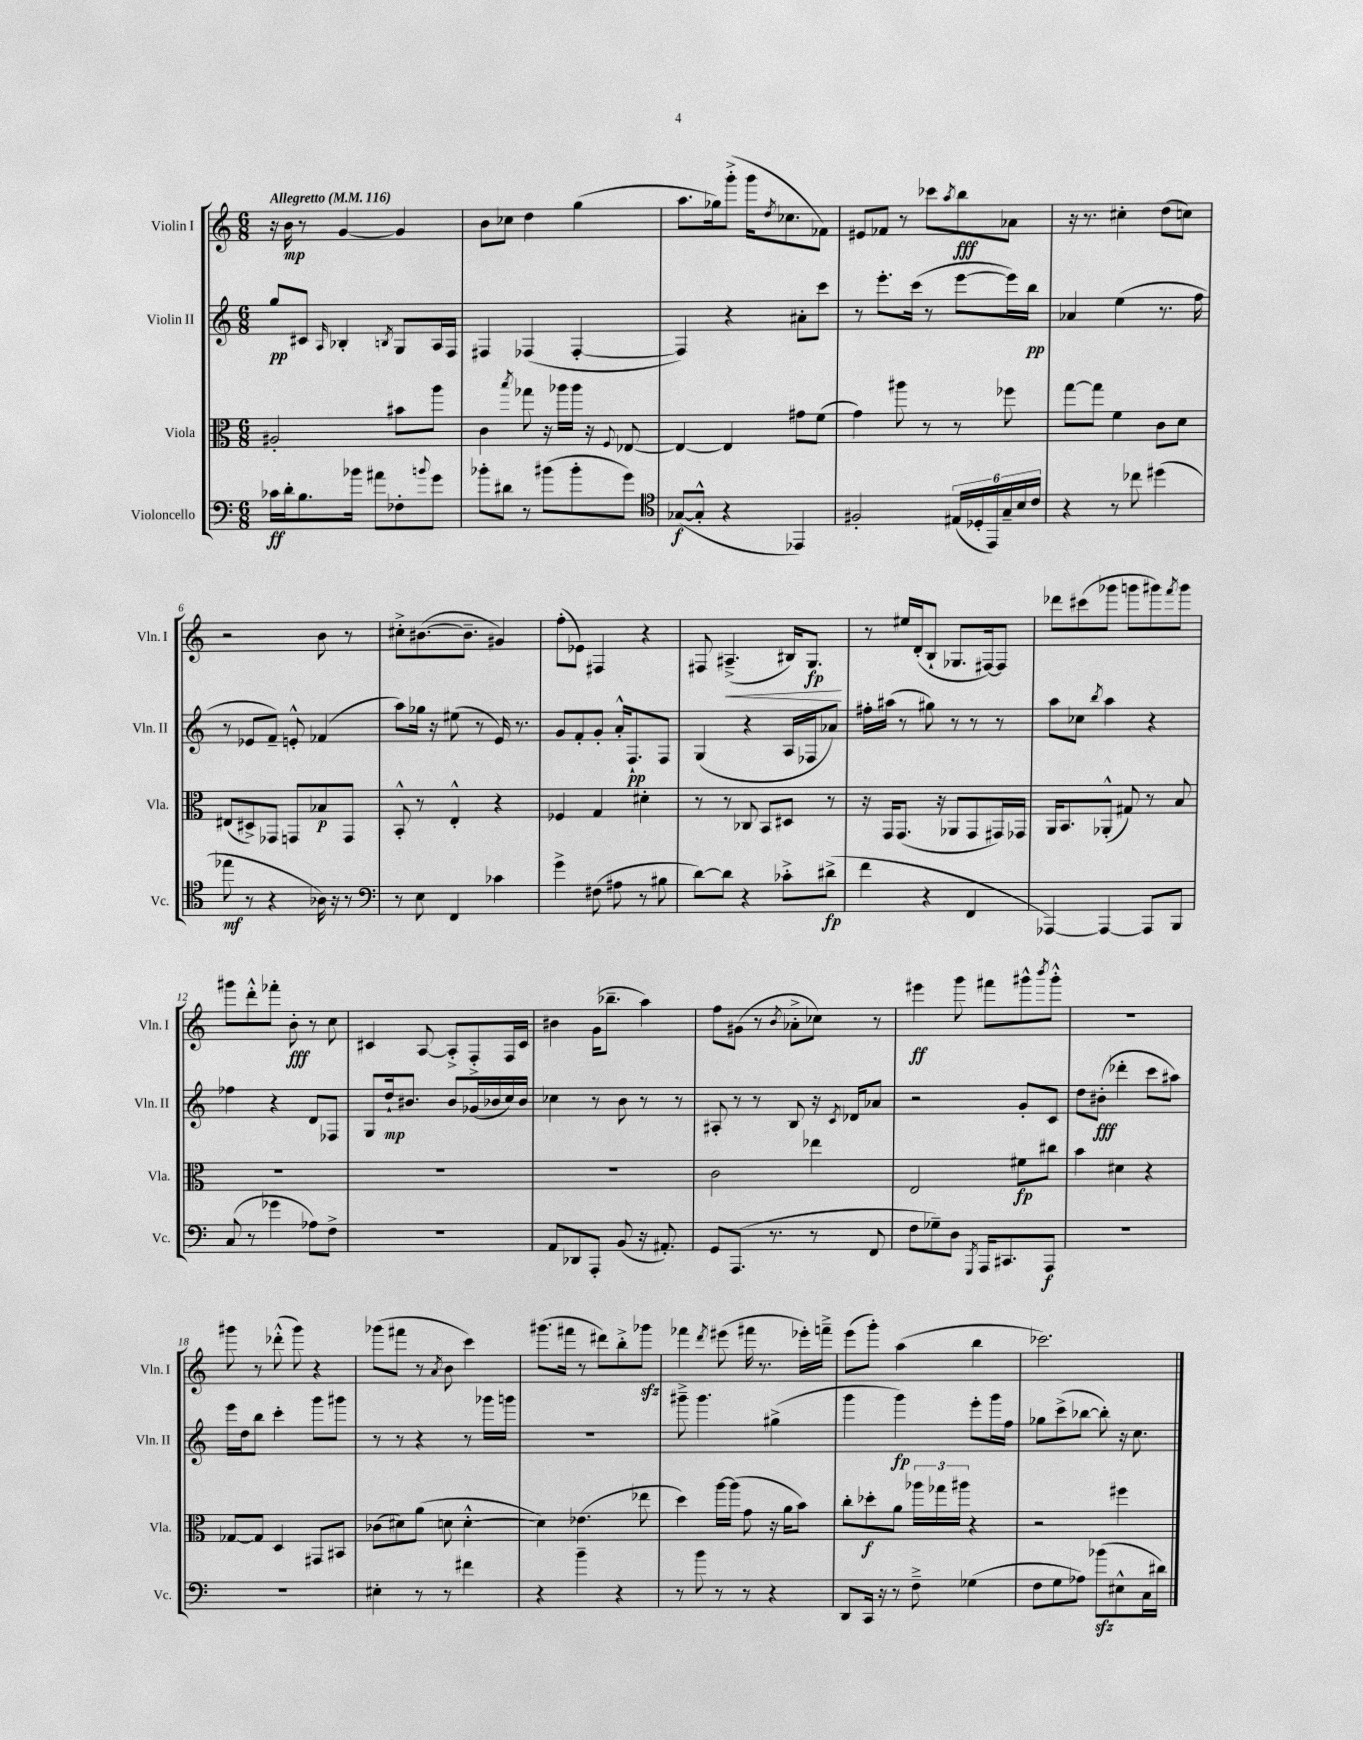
<<
\new StaffGroup <<
\new Staff = "s0" \with { instrumentName = "Violin I" shortInstrumentName = "Vln. I" } {
    \clef treble \key c \major \numericTimeSignature \time 6/8 \tempo "Allegretto" 4 = 116
    r16 b'16\mp r8 g'4~ g'4 |
    b'8 ces''8 d''4 g''4( |
    a''8. ges''16) g'''8-.->( g'''16 \acciaccatura { d''8 } ces''8. fes'8) |
    eis'8 fes'8 r8 ces'''8 \acciaccatura { a''8 } b''8\fff aes'8 |
    r16 r8. cis''4-. d''8( c''8) |
    r2 b'8 r8 |
    cis''8-.-> bis'8.~( bis'8.-- gis'4) |
    f''8-.( ees'8) fis4 r4 |
    fis8 ais4.--->\<( bis16) g8.\fp\! |
    r8 eis''16 d'16-.( b8-! ges8. fis16~) fis8 |
    des'''8 cis'''8( ges'''8 g'''8 gis'''8) \acciaccatura { f'''8 } gis'''8 |
    gis'''8 d'''8-.-^ fes'''8-. b'8-.\fff r8 c''8 |
    cis'4 a8~ a8-.-> f8-.-> f16 cis'16 |
    bis'4 g'16( bes''8.-- a''4) |
    f''8 gis'8( r8 \acciaccatura { b'8 } aes'8-.-> ces''8) r8 |
    eis'''4\ff g'''8 fis'''8 gis'''8-^ \acciaccatura { b'''8 } gis'''8-.-^ |
    R2. |
    gis'''8 r8 des'''8-.-^( gis'''8) r4 |
    ges'''8( fis'''8 r8 \acciaccatura { a'8 } b'8 c'''4) |
    gis'''8.( fis'''16 r8 dis'''8) b''8-.-> ges'''8\sfz |
    fes'''4 \acciaccatura { d'''8 } eis'''8( fis'''16 r8. ees'''16-.) f'''16---> |
    e'''8( g'''8-.) a''4( b''4 |
    ces'''2.) \bar "|." |
}
\new Staff = "s1" \with { instrumentName = "Violin II" shortInstrumentName = "Vln. II" } {
    \clef treble \key c \major \numericTimeSignature \time 6/8
    g''8\pp cis'8 \grace { a16 } bes4-. \acciaccatura { b8 } g8 a16 f16 |
    fis4 fes4( fes4~-. |
    fes4) r4 ais'8-. c'''8 |
    r8 e'''8.-. c'''16( r8 e'''8~ e'''16) b''16\pp |
    aes'4 e''4( r8. f''16 |
    r8 ees'8 f'8--) e'8-.-^ fes'4( |
    a''8) ges''16 r16 eis''8( r8 e'16) r8. |
    g'8 f'8-. g'8-. a'16-.-^ f8.-!\pp f8 |
    g4( r4 a16 fes16 aes'8) |
    fis''16-. ais''16( r8 gis''8) r8 r8 r8 |
    a''8 ces''8 \acciaccatura { b''8 } a''4 r4 |
    fes''4 r4 d'8 fes8 |
    g8 d''16-!\mp bis'8. bis'8 ges'16( bes'16 c''16) bes'16 |
    ces''4 r8 b'8 r8 r8 |
    ais8-. r8 r8 b8 r16 \acciaccatura { c'8 } des'16 aes'8 |
    r2 g'8-. c'8 |
    d''8 bis'8-.\fff( des'''4-. c'''8 ais''8) |
    e'''16 d''16 b''8 c'''4-. g'''8 gis'''8 |
    r8 r8 r4 r8 ges'''16 g'''16 |
    R2. |
    gis'''8---> gis'''4. gis''4->( |
    g'''4 g'''4\fp) e'''8-. g'''16 f''16 |
    ges''8 c'''8->( bes''8~ bes''8-.) r16 c''8. \bar "|." |
}
\new Staff = "s2" \with { instrumentName = "Viola" shortInstrumentName = "Vla." } {
    \clef alto \key c \major \numericTimeSignature \time 6/8
    ais2-. bis'8 a''8 |
    c'4 \acciaccatura { b''8 } ges''8 r16 aes''16 aes''16 r16 \appoggiatura { f8 } ees8~ |
    ees4~ ees4 gis'8 f'8( |
    g'4) ais''8 r8 r8 fes''8 |
    g''8~ g''8 f'4 c'8 d'8 |
    eis8( dis8->) ges,8 g,8 bes8\p g,8 |
    b,8-.-^ r8 e4-.-^ r4 |
    fes4 g4 dis'4-. |
    r8 r8 ces8 b,8 dis8 r8 |
    r16 g,16 g,8.( r16 aes,8 g,8 gis,16) ges,16 |
    a,16 b,8. aes,8-.-^( gis8) r8 b8 |
    R2. |
    R2. |
    R2. |
    c'2 ees''4 |
    e2 fis'8\fp cis''8 |
    b'4 dis'4 r4 |
    ges8~ ges8 d4 gis,8 bis,8 |
    ces'8( dis'8) a'8( d'8 d'4~-.-^ |
    d'4) ees'4.( ees''8 |
    d''4) a''16~ a''16( g'8 r16 a'16 b'8) |
    c''8-. des''8-.\f a'8 \tuplet 3/2 { aes''16 ges''16 ais''16 } r4 |
    r2 fis''4 \bar "|." |
}
\new Staff = "s3" \with { instrumentName = "Violoncello" shortInstrumentName = "Vc." } {
    \clef bass \key c \major \numericTimeSignature \time 6/8
    ces'16\ff d'16-. b8. bes'16 ais'8 fes8-. \appoggiatura { b'8 } g'8 |
    bes'8-. dis'8 r8 bis'8( bis'8-. g'8) |
    \clef tenor ges8~\f( ges8-.-^ r4 ees,4) |
    fis2-. \tuplet 6/4 { eis16( des16-. e,16) g16-- b16 c'16 } |
    r4 r8 ces''8 dis''4( |
    ees''8\mf r8 r4 aes16) r16 r8 |
    \clef bass r8 e8 f,4 ces'4 |
    g'4-> fis8( ais8 r8 bis8 |
    d'8~) d'8 r4 ces'8-.-> dis'8->\fp( |
    f'4 r4 f,4 |
    aes,,4~) aes,,4~ aes,,8 b,,8 |
    c8( r8 ges'4 aes8) f8-> |
    R2. |
    a,8 des,8 a,,8-. b,8( r16 ais,8.-.) |
    g,8 a,,8.( r8. r8 f,8 |
    f8 ges8--) d8 \acciaccatura { g,,8 } a,,16 cis,8. a,,8\f |
    R2. |
    R2. |
    eis4-. r8 r8 fis'4 |
    r4 b'4-- r4 |
    r8 b'8 r8 r8 r4 |
    d,8 c,16 r16 r8 f8---> ges4( |
    f8 g8 aes8) bes'8\sfz( eis8-^ c16 dis'16) \bar "|." |
}
>>
>>
